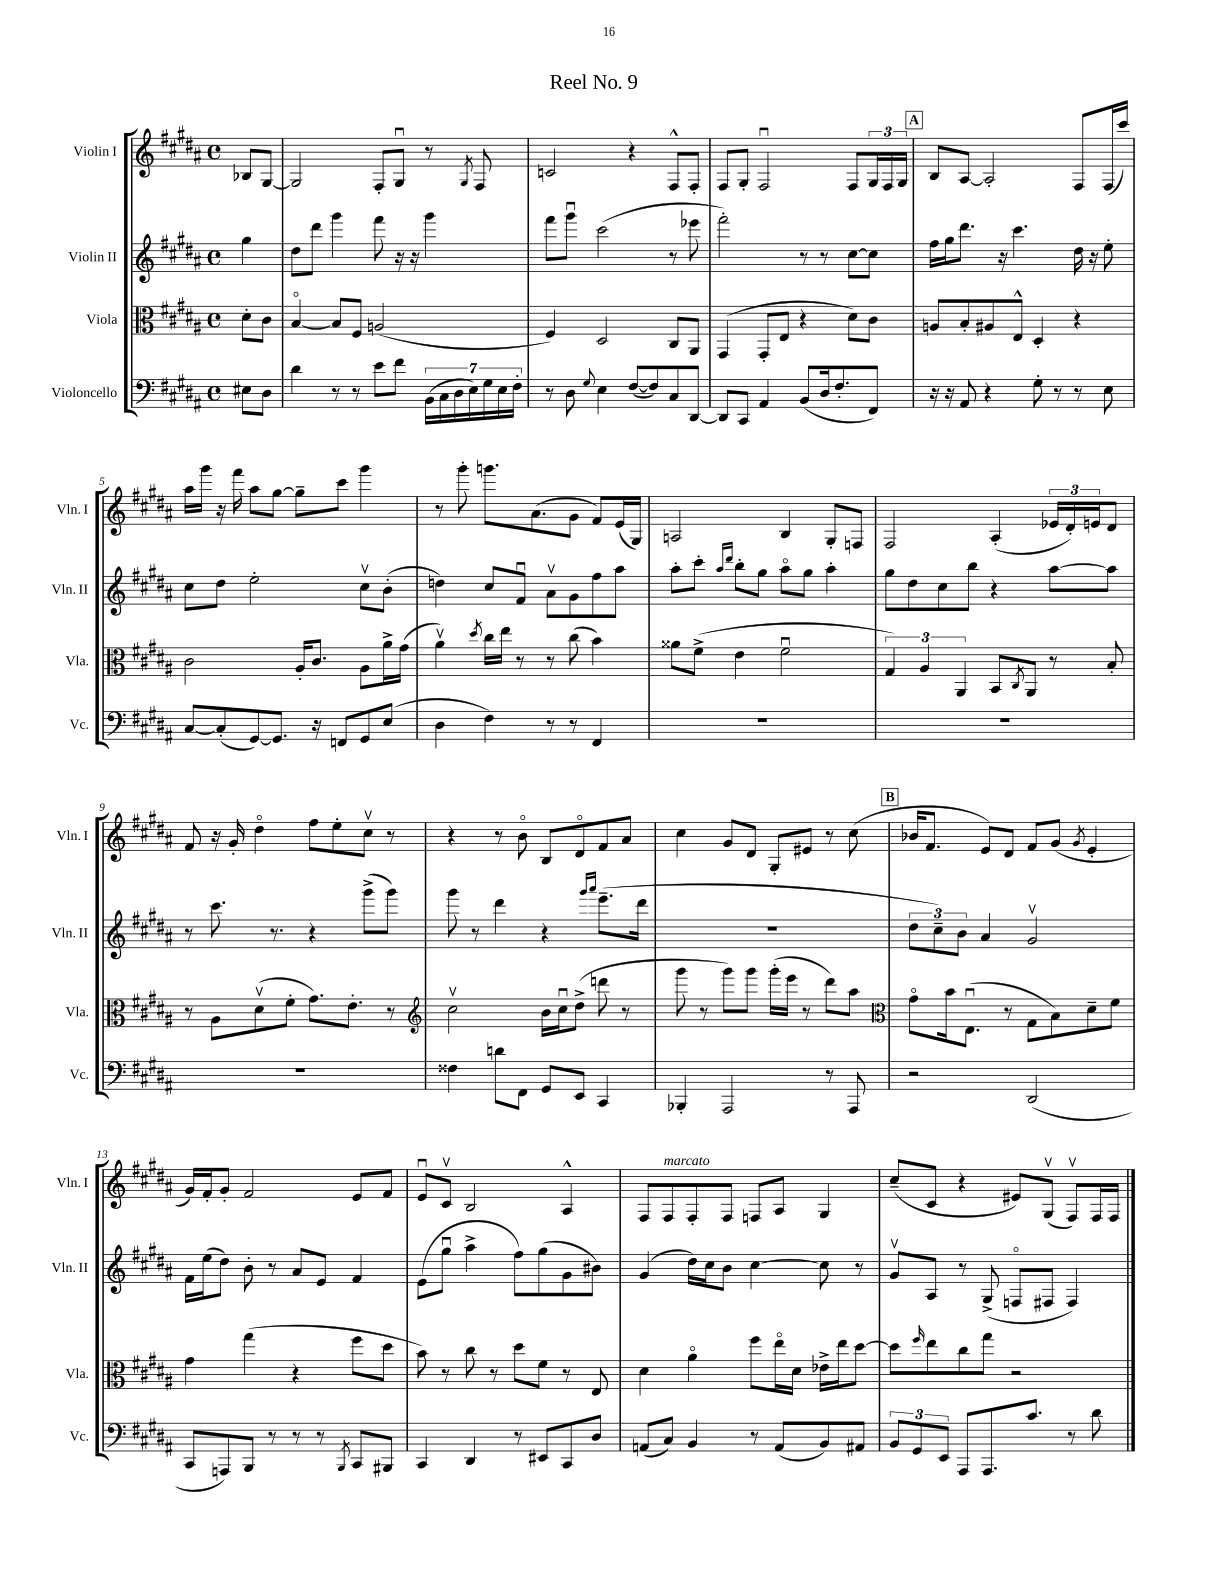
\header { title = "Reel No. 9" }
<<
\new StaffGroup <<
\new Staff = "s0" \with { instrumentName = "Violin I" shortInstrumentName = "Vln. I" } {
    \clef treble \key b \major \defaultTimeSignature \time 4/4 \partial 4
    bes8 gis8~ |
    gis2 fis8-. gis8\downbow r8 \acciaccatura { gis8 } fis8 |
    c'2 r4 fis8-^ fis8-. |
    fis8 gis8-. fis2\downbow fis8 \tuplet 3/2 { gis16 fis16 gis16 } |
    \mark \markup { \box "A" } b8 ais8~ ais2-. fis8 fis16( cis'''16) |
    ais''16 gis'''16 r16 fis'''16 ais''8 gis''8~ gis''8-- cis'''8 gis'''4 |
    r8 gis'''8-. g'''8. ais'8.( gis'8 fis'8) e'16( gis16) |
    a2 b4 gis8-. f8 |
    fis2 ais4-.( \tuplet 3/2 { ees'16 dis'16-.) e'16 } dis'8 |
    fis'8 r16 gis'16-. dis''4\flageolet fis''8 e''8-. cis''8\upbow r8 |
    r4 r8 b'8\flageolet b8 dis'8\flageolet fis'8 ais'8 |
    cis''4 gis'8 dis'8 gis8-. eis'8 r8 cis''8( |
    \mark \markup { \box "B" } bes'16 fis'8. e'8) dis'8 fis'8 gis'8( \acciaccatura { gis'8 } e'4-. |
    gis'16) fis'16-. gis'8-. fis'2 e'8 fis'8 |
    e'8\downbow cis'8\upbow b2 ais4-^ |
    fis8 fis8^\markup { \italic "marcato" } fis8-. fis8 f8 ais8 gis4 |
    cis''8--( cis'8 r4 eis'8) gis8\upbow( fis8\upbow) fis16 fis16 \bar "|." |
}
\new Staff = "s1" \with { instrumentName = "Violin II" shortInstrumentName = "Vln. II" } {
    \clef treble \key b \major \defaultTimeSignature \time 4/4 \partial 4
    gis''4 |
    dis''8 dis'''8 gis'''4 fis'''8 r16 r16 gis'''4 |
    fis'''8 gis'''8\downbow cis'''2( r8 ees'''8 |
    fis'''2-.) r8 r8 cis''8~ cis''8 |
    \mark \markup { \box "A" } fis''16 gis''16 dis'''8. r16 cis'''4. dis''16 r16 e''8-. |
    cis''8 dis''8 e''2-. cis''8\upbow b'8-.( |
    d''4) cis''8 fis'8\downbow ais'8\upbow gis'8 fis''8 ais''8 |
    ais''8-. cis'''8-. \grace { ais''16 dis'''16 } b''8-. gis''8 ais''8\flageolet gis''8 ais''4-. |
    gis''8 dis''8 cis''8 b''8 r4 ais''8~ ais''8 |
    r8 cis'''8. r8. r4 gis'''8->( gis'''8) |
    gis'''8 r8 dis'''4 r4 \grace { gis'''16 ais'''16 } e'''8.--( dis'''16 |
    R1 |
    \mark \markup { \box "B" } \tuplet 3/2 { dis''8 cis''8--) b'8 } ais'4 gis'2\upbow |
    fis'16 e''16( dis''8) b'8-. r8 ais'8 e'8 fis'4 |
    e'8( gis''8\downbow ais''4-> fis''8) gis''8( gis'8 bis'8) |
    gis'4( dis''16) cis''16 b'8 cis''4~ cis''8 r8 |
    gis'8\upbow ais8 r8 gis8->( f8\flageolet fis8 fis4) \bar "|." |
}
\new Staff = "s2" \with { instrumentName = "Viola" shortInstrumentName = "Vla." } {
    \clef alto \key b \major \defaultTimeSignature \time 4/4 \partial 4
    dis'8-. cis'8 |
    b4~\flageolet b8 fis8 a2( |
    fis4) dis2 cis8 ais,8 |
    gis,4( gis,8-. e8 r4 dis'8) cis'8 |
    \mark \markup { \box "A" } a8 b8-. ais8 e8-^ dis4-. r4 |
    cis'2 ais16-. cis'8. ais8 ais'16-> gis'16( |
    ais'4\upbow) \acciaccatura { dis''8 } cis''16 e''16 r8 r8 cis''8( b'4) |
    aisis'8 fis'8->( e'4 fis'2\downbow |
    \tuplet 3/2 { gis4) ais4 ais,4 } b,8 \acciaccatura { cis8 } ais,8 r8 b8-. |
    r8 ais8 dis'8\upbow( fis'8-. gis'8.) e'8.-. r8 |
    \clef treble cis''2\upbow b'16 cis''16\downbow dis''8->( d'''8 r8 |
    gis'''8 r8 gis'''8) gis'''8 gis'''16-.( e'''16 r8 dis'''8) ais''8 |
    \mark \markup { \box "B" } \clef alto gis'8\flageolet b'16 e8.\downbow( r8 gis8 b8) dis'8-- fis'8 |
    gis'4 gis''4( r4 fis''8 dis''8 |
    b'8) r8 cis''8 r8 dis''8 fis'8 r8 e8 |
    dis'4 ais'4\flageolet fis''8 e''16\flageolet dis'16 ees'16-> e''16 dis''8~ |
    dis''8 \grace { fis''16 } e''8 cis''8 gis''8 r2 \bar "|." |
}
\new Staff = "s3" \with { instrumentName = "Violoncello" shortInstrumentName = "Vc." } {
    \clef bass \key b \major \defaultTimeSignature \time 4/4 \partial 4
    eis8 dis8 |
    dis'4 r8 r8 e'8 fis'8 \tuplet 7/4 { b,16( cis16 dis16 e16) gis16 e16 fis16-. } |
    r8 dis8 \appoggiatura { gis8 } e4 fis8~( fis8) cis8 dis,8~ |
    dis,8 cis,8 ais,4 b,8( dis16 fis8.-. fis,8) |
    \mark \markup { \box "A" } r16 r16 ais,8 r4 gis8-. r8 r8 e8 |
    cis8~ cis8-.( gis,8~) gis,8. r16 f,8 gis,8 e8( |
    dis4 fis4) r8 r8 fis,4 |
    R1 |
    R1 |
    R1 |
    fisis4 d'8 fis,8 gis,8 e,8 cis,4 |
    bes,,4-. ais,,2 r8 ais,,8 |
    \mark \markup { \box "B" } r2 dis,2( |
    cis,8 a,,8) b,,8 r8 r8 r8 \acciaccatura { b,,8 } cis,8 bis,,8 |
    cis,4 dis,4 r8 eis,8 cis,8 dis8 |
    a,8( cis8) b,4 r8 a,8( b,8) ais,8 |
    \tuplet 3/2 { b,8 gis,8 e,8 } ais,,8 ais,,8. cis'8. r8 dis'8 \bar "|." |
}
>>
>>
